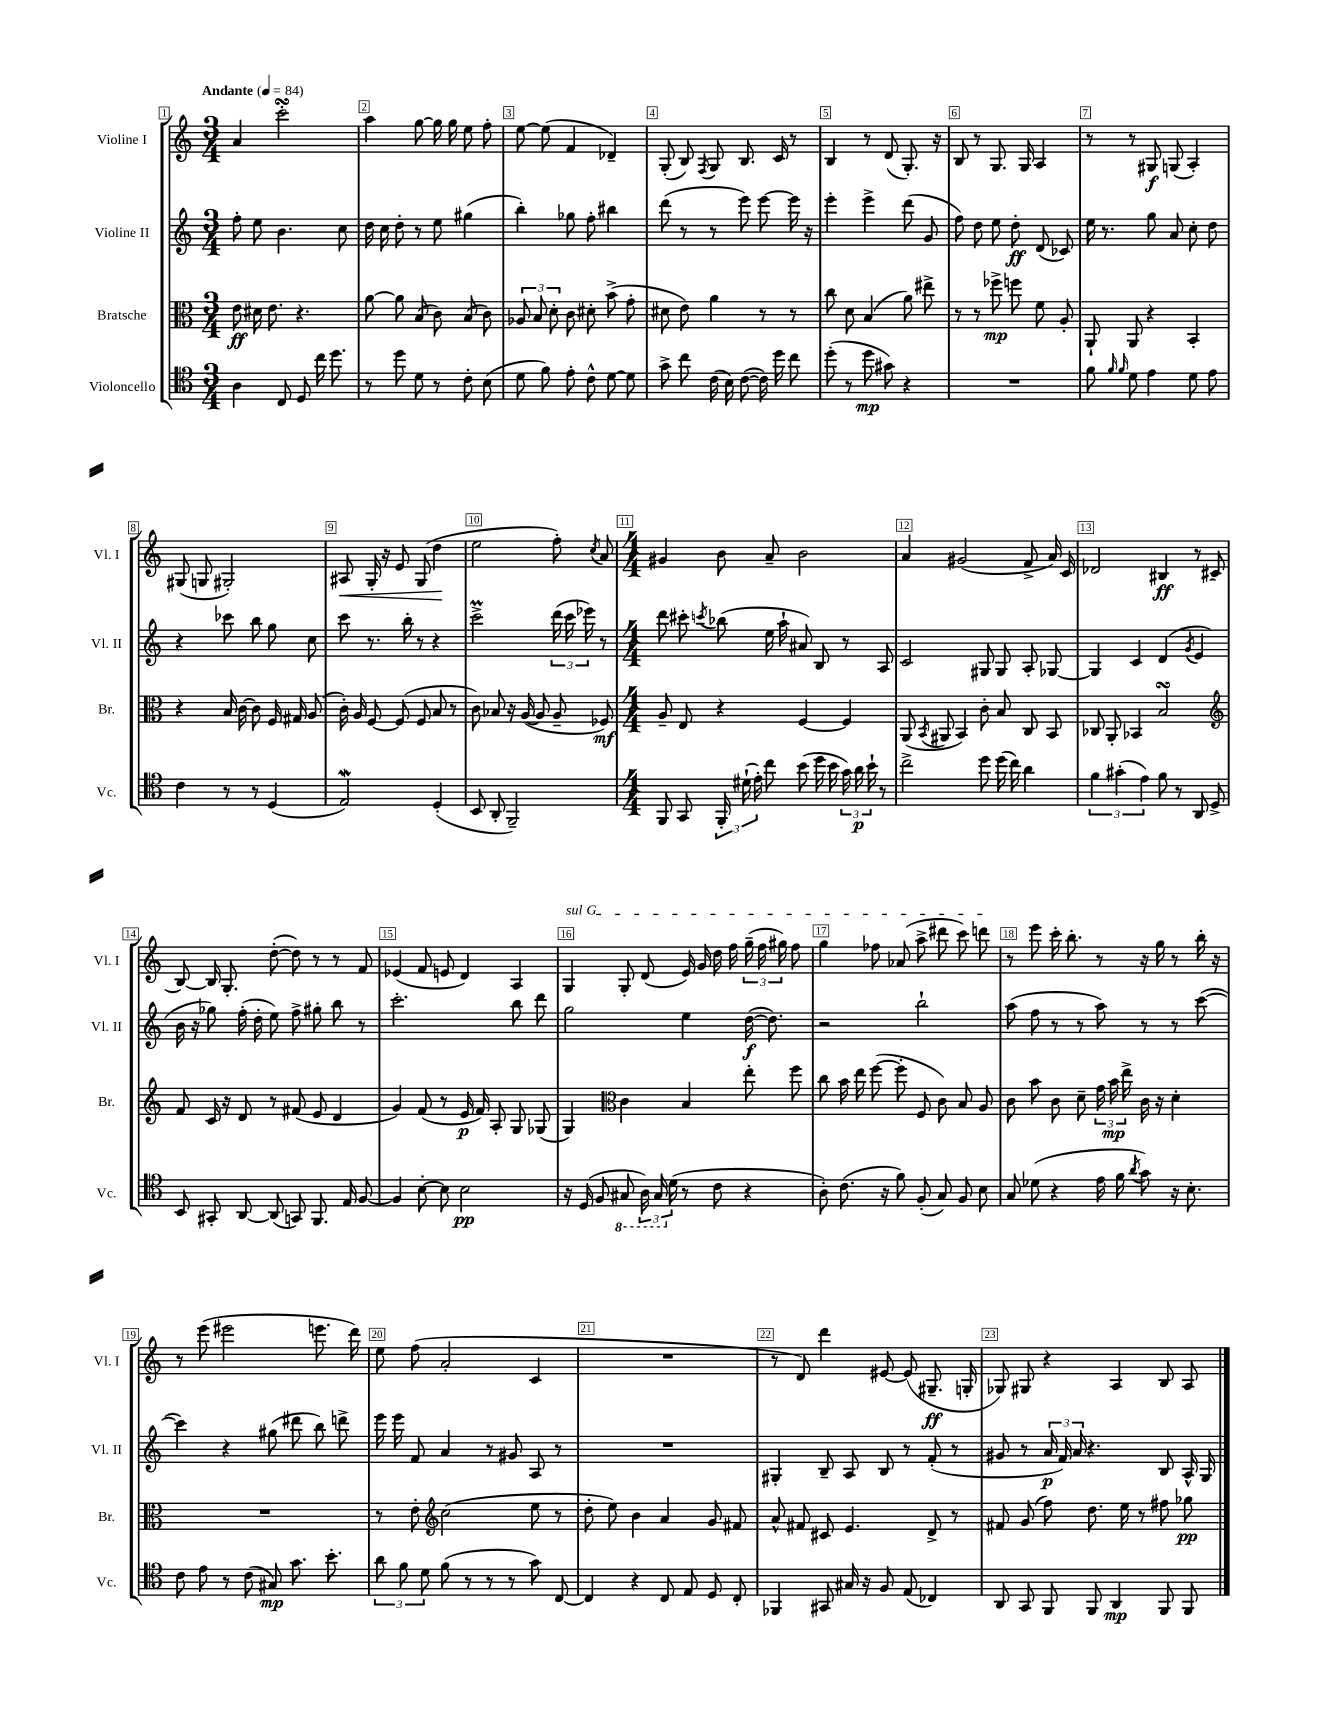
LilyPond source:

<<
\new StaffGroup <<
\new Staff = "s0" \with { instrumentName = "Violine I" shortInstrumentName = "Vl. I" } {
    \clef treble \key c \major \numericTimeSignature \time 3/4 \tempo "Andante" 4 = 84
    \autoBeamOff a'4 c'''2-.\turn |
    a''4 g''8~ g''16 g''16 e''8 f''8-. |
    e''8~ e''8( f'4 des'4--) |
    g8-.( b8) \acciaccatura { f8 } g8 b8. c'16 r8 |
    b4 r8 d'8( g8.-.) r16 |
    b8 r8 g8. g16 a4 |
    r8 r8 gis8\f g8( a4-.) |
    gis8( g8 gis2-.) |
    ais8\< g16-. r16 e'8 g8( d''4\! |
    e''2 f''8-.) \acciaccatura { c''8 } a'8 |
    \numericTimeSignature \time 4/4 gis'4 b'8 a'8-- b'2 |
    a'4 gis'2( f'8-> a'16) c'16 |
    des'2 bis4\ff r8 cis'8( |
    b8~) b16 g8.-. d''8~-.( d''8) r8 r8 f'8 |
    ees'4( f'8 e'8 d'4) a4 |
    \once \override TextSpanner.bound-details.left.text = \markup { \italic "sul G" } g4\startTextSpan g8-. d'8( e'16) g'16 d''16 f''16 \tuplet 3/2 { g''16--( f''16 gis''16) } f''8 |
    g''4 fes''8 aes'8( a''8-> dis'''8 c'''8) d'''8\stopTextSpan |
    r8 e'''8 c'''16-. b''8.-. r8 r16 g''16 r8 b''16-. r16 |
    r8 e'''8( eis'''2 e'''8. d'''16) |
    e''8 f''8( a'2-. c'4 |
    R1 |
    r8 d'8) d'''4 eis'8~ eis'8( gis8.--\ff g16-. |
    ges8) gis8 r4 a4 b8 a8 \bar "|." |
}
\new Staff = "s1" \with { instrumentName = "Violine II" shortInstrumentName = "Vl. II" } {
    \clef treble \key c \major \numericTimeSignature \time 3/4
    \autoBeamOff f''8-. e''8 b'4. c''8 |
    d''16 c''16 d''8-. r8 e''8 gis''4( |
    b''4-.) ges''8 f''8-. bis''4 |
    d'''8( r8 r8 e'''8) e'''8~ e'''16 r16 |
    e'''4-. e'''4-> d'''8( g'8 |
    f''8) d''8 e''8 d''8-.\ff d'8( ces'8) |
    e''16 r8. g''8 a'8 c''8-. d''8 |
    r4 ces'''8 b''8 g''8 c''8 |
    c'''8 r8. b''16-. r8 r4 |
    c'''2->\prall \tuplet 3/2 { d'''16( c'''16 ees'''16) } r8 |
    \numericTimeSignature \time 4/4 d'''8 cis'''8-. \acciaccatura { c'''8 } bes''8( e''16 a''16-! ais'8) b8 r8 a8 |
    c'2 gis8 gis8 a8-. ges8~ |
    ges4 c'4 d'4( \acciaccatura { g'8 } e'4 |
    b'16 r16 ges''8) f''16-.( d''16-. e''8) f''8-> gis''8-. b''8 r8 |
    c'''2.-. b''8 d'''8 |
    g''2 e''4 d''16~\f( d''8.) |
    r2 b''2-! |
    a''8( f''8 r8 r8 a''8) r8 r8 c'''8~( |
    c'''4) r4 gis''8( dis'''8 b''8) d'''8-> |
    e'''16 e'''16 f'8 a'4 r8 gis'8 a8 r8 |
    R1 |
    gis4-. b8-- a8 b8 r8 f'8-.( r8 |
    gis'8 r8 \tuplet 3/2 { a'16\p f'16) a'16 } r4. b8 a16-^ g16 \bar "|." |
}
\new Staff = "s2" \with { instrumentName = "Bratsche" shortInstrumentName = "Br." } {
    \clef alto \key c \major \numericTimeSignature \time 3/4
    \autoBeamOff e'8\ff dis'16 e'8. r4. |
    a'8~ a'8 b8( c'8) b8( c'8) |
    \tuplet 3/2 { aes8 b8 d'8-. } c'8 dis'8-. b'8->( g'8-. |
    dis'8 e'8) a'4 r8 r8 |
    c''8 d'8 b4( a'8) eis''8-> |
    r8 r8 fes''8->\mp f''8 f'8 a8-. |
    a,8-! a,8 r4 b,4-. |
    r4 b16 c'16~ c'8 f16 gis16 a8( |
    c'16-.) a16 f8~ f8( f8 b8 r8 |
    c'8) bes8 r16 a16~( a8 a8-- fes8\mf) |
    \numericTimeSignature \time 4/4 a8-- e8 r4 f4~ f4 |
    a,8( \acciaccatura { b,8 } ais,8 b,4) c'8-. b8 c8 b,8 |
    ces8 a,8-. bes,4 b2\turn |
    \clef treble f'8 c'16 r16 d'8 r8 fis'8( e'8 d'4 |
    g'4) f'8( r8 e'16\p f'16) a8-. g8 ges8( |
    g4) \clef alto c'4 b4 e''8-. f''8 |
    c''8 b'16 e''16 f''8~( f''8-. f8 c'8) b8 a8 |
    c'8 b'8 c'8 d'8-- \tuplet 3/2 { g'16 b'16\mp e''16-> } c'16 r16 d'4-. |
    R1 |
    r8 e'8-. \clef treble c''2( e''8 r8 |
    d''8-. e''8) b'4 a'4 g'8 fis'8 |
    a'8-^ fis'8 cis'8 e'4. d'8-> r8 |
    fis'8 g'8( f''8) d''8. e''16 r8 fis''8 ges''8\pp \bar "|." |
}
\new Staff = "s3" \with { instrumentName = "Violoncello" shortInstrumentName = "Vc." } {
    \clef tenor \key c \major \numericTimeSignature \time 3/4
    \autoBeamOff a4 c8 d8 c''16 d''8. |
    r8 d''8 d'8 r8 c'8-. b8( |
    d'8 f'8) e'8-. c'8-^ d'8~ d'8 |
    g'8-> c''8 c'16( b16) c'8~( c'16) d''16 c''8 |
    d''8-.( r8 d''8\mp gis'8) r4 |
    R2. |
    f'8 \grace { f'16 f'16 } d'8 e'4 d'8 e'8 |
    c'4 r8 r8 d4( |
    e2\mordent) d4-.( |
    b,8 a,8-. f,2--) |
    \numericTimeSignature \time 4/4 f,8 g,8 \tuplet 3/2 { f,16-. dis'16-!( e'16-.) } c''8 b'8( d''16 b'16 \tuplet 3/2 { g'16) a'16\p b'16-! } r8 |
    c''2-> d''8 d''16( c''16) a'4 |
    \tuplet 3/2 { f'4 gis'4-.( e'4) } f'8 r8 a,8 d8-> |
    b,8 gis,8-. a,8~ a,8( g,8) f,8. e16 f8~ |
    f4 b8~-. b8 b2\pp |
    r16 d16( f8 \ottava #-1 gis,8 \tuplet 3/2 { a,16) gis,16 \ottava #0 d'16( } r8 c'8 r4 |
    a8-.) c'8.( r16 f'8) f8-.( g8) f8 b8 |
    g8 des'8( r4 e'16 f'16 \acciaccatura { a'8 } g'8) r16 b8.-. |
    c'8 e'8 r8 c'8( gis8\mp) g'8. b'8.-. |
    \tuplet 3/2 { a'8 f'8 d'8 } f'8( r8 r8 r8 g'8) c8~ |
    c4 r4 c8 e8 d8 c8-. |
    fes,4 gis,8 gis16 r16 f8 e8( ces4) |
    a,8 g,8 f,8 f,8 a,4\mp f,8 f,8 \bar "|." |
}
>>
>>
\layout { \context { \Score \override BarNumber.break-visibility = ##(#f #t #t) barNumberVisibility = #all-bar-numbers-visible \override BarNumber.stencil = #(make-stencil-boxer 0.1 0.3 ly:text-interface::print) } }
